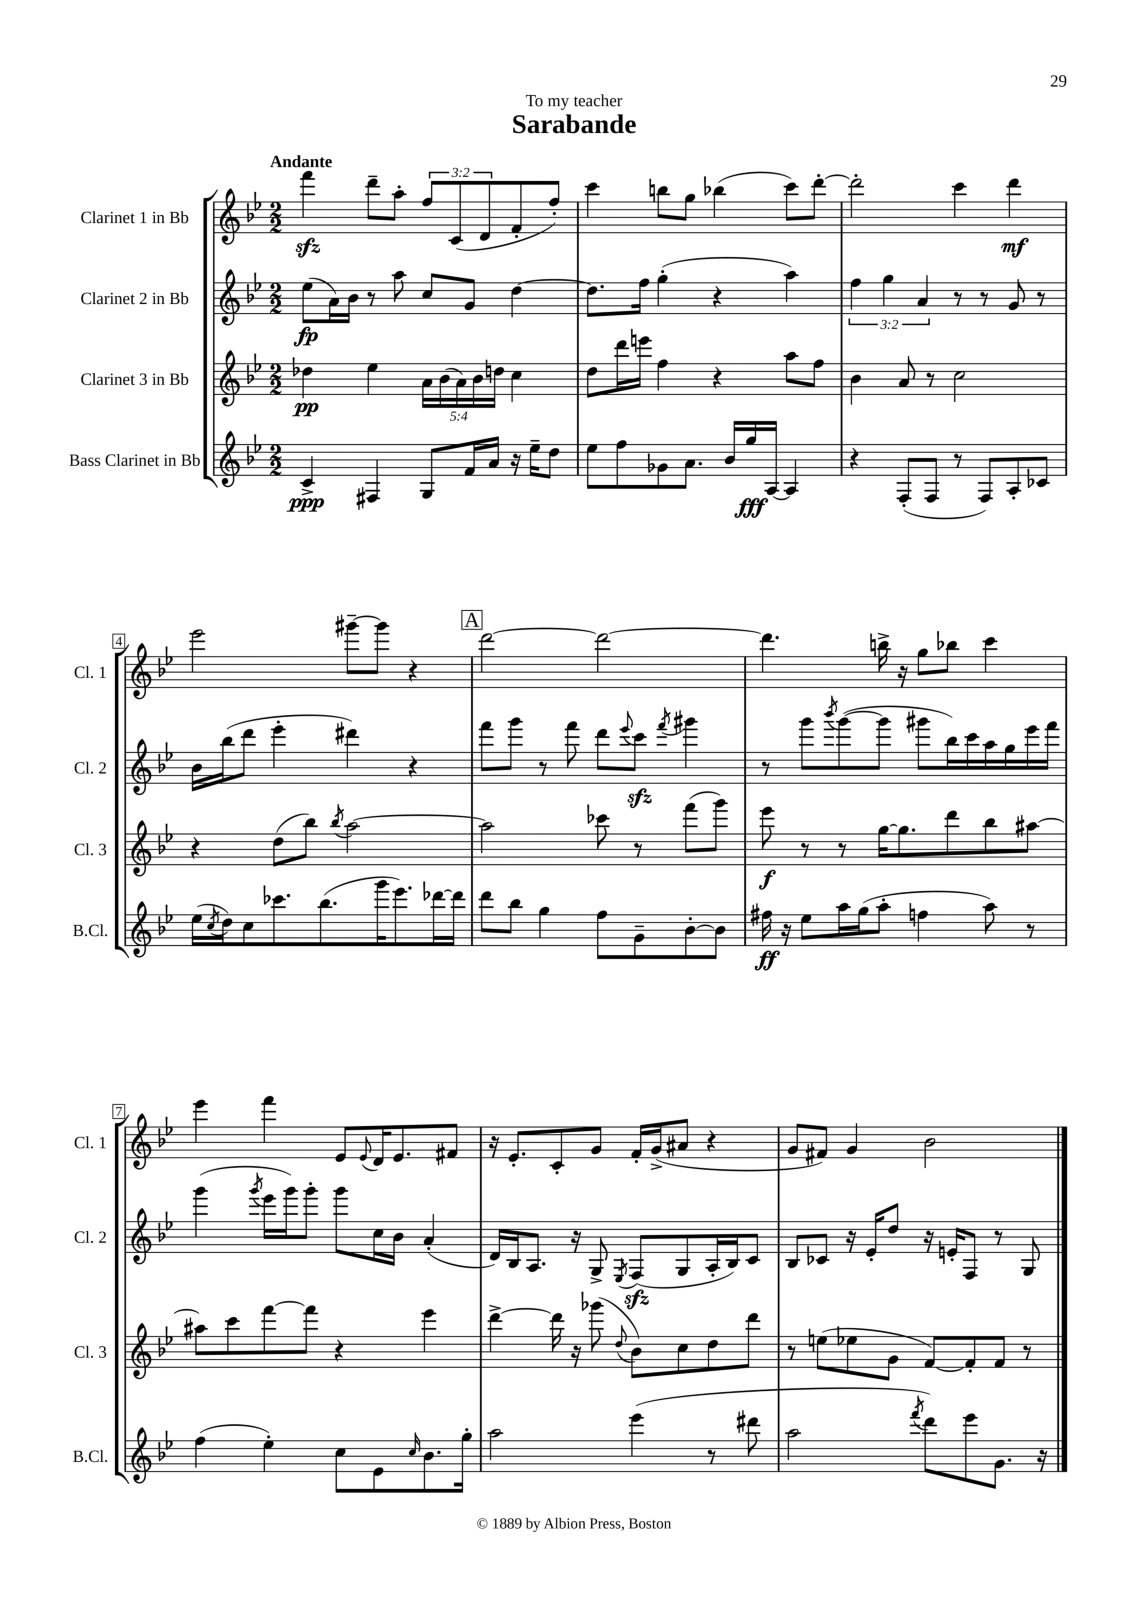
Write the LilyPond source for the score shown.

\header { title = "Sarabande" dedication = "To my teacher" }
<<
\new StaffGroup <<
\new Staff = "s0" \with { instrumentName = "Clarinet 1 in Bb" shortInstrumentName = "Cl. 1" } {
    \clef treble \key bes \major \numericTimeSignature \time 2/2 \override Staff.TupletNumber.text = #tuplet-number::calc-fraction-text \tempo "Andante"
    f'''4\sfz d'''8-- a''8-. \tuplet 3/2 { f''8 c'8( d'8 } f'8-. f''8-.) |
    c'''4 b''8 g''8 bes''4( c'''8) d'''8~-. |
    d'''2-. c'''4 d'''4\mf |
    ees'''2 gis'''8~-- gis'''8 r4 |
    \mark \markup { \box "A" } d'''2~ d'''2~ |
    d'''4. b''16-> r16 g''8 bes''8 c'''4 |
    ees'''4 f'''4 ees'8 \appoggiatura { ees'8 } d'16 ees'8. fis'8 |
    r16 ees'8.-. c'8-. g'8 f'16-. g'16->( ais'8 r4 |
    g'8 fis'8) g'4 bes'2 \bar "|." |
}
\new Staff = "s1" \with { instrumentName = "Clarinet 2 in Bb" shortInstrumentName = "Cl. 2" } {
    \clef treble \key bes \major \numericTimeSignature \time 2/2 \override Staff.TupletNumber.text = #tuplet-number::calc-fraction-text
    ees''8\fp( a'16) bes'16 r8 a''8 c''8 g'8 d''4~ |
    d''8. f''16 g''4-.( r4 a''4) |
    \tuplet 3/2 { f''4 g''4 a'4 } r8 r8 g'8 r8 |
    bes'16 bes''16( d'''8 ees'''4-. dis'''4) r4 |
    \mark \markup { \box "A" } f'''8 g'''8 r8 f'''8 d'''8 \appoggiatura { ees'''8 } c'''8\sfz \acciaccatura { f'''8 } gis'''4 |
    r8 g'''8 \acciaccatura { bes'''8 } g'''8~( g'''8 gis'''8 bes''16) c'''16 a''16 g''16 ees'''16 f'''16 |
    g'''4( \acciaccatura { g'''8 } ees'''16 g'''16) g'''8-. g'''8 c''16 bes'16 a'4-.( |
    d'16) bes16 a8. r16 g8-> \acciaccatura { ees8 } f8\sfz( g8 a16-. bes16) c'8 |
    bes8 ces'8 r16 ees'16-. d''8 r16 e'16-. f8 r8 g8 \bar "|." |
}
\new Staff = "s2" \with { instrumentName = "Clarinet 3 in Bb" shortInstrumentName = "Cl. 3" } {
    \clef treble \key bes \major \numericTimeSignature \time 2/2 \override Staff.TupletNumber.text = #tuplet-number::calc-fraction-text
    des''4\pp ees''4 \tuplet 5/4 { a'16 bes'16( a'16) bes'16 d''16 } c''4 |
    d''8 d'''16 e'''16 f''4 r4 a''8 f''8 |
    bes'4 a'8 r8 c''2 |
    r4 d''8( bes''8) \acciaccatura { bes''8 } a''2~ |
    \mark \markup { \box "A" } a''2 ces'''8 r8 f'''8( g'''8) |
    ees'''8\f r8 r8 g''16~ g''8. d'''8 bes''8 ais''8~ |
    ais''8 c'''8 f'''8~ f'''8 r4 ees'''4 |
    d'''4~-> d'''16 r16 ges'''8( \appoggiatura { d''8 } bes'8) c''8 d''8 d'''8 |
    r8 e''8( ees''8 g'8 f'8~) f'8-. f'8 r8 \bar "|." |
}
\new Staff = "s3" \with { instrumentName = "Bass Clarinet in Bb" shortInstrumentName = "B.Cl." } {
    \clef treble \key bes \major \numericTimeSignature \time 2/2
    c'4->\ppp fis4 g8 f'16 a'16 r16 ees''16-- d''8 |
    ees''8 f''8 ges'8 a'8. bes'16 g''16\fff a16~ a4 |
    r4 f8-.( f8 r8 f8) a8-. ces'8 |
    ees''16( \acciaccatura { c''8 } d''16) c''8 ces'''8. bes''8.( g'''16 ees'''8.) des'''16~ des'''16 |
    \mark \markup { \box "A" } d'''8 bes''8 g''4 f''8 g'8-- bes'8~-. bes'8 |
    fis''16\ff r16 ees''8 a''16 g''16( a''8-. f''4 a''8) r8 |
    f''4( ees''4-.) c''8 ees'8 \grace { c''16 } bes'8. g''16-. |
    a''2 ees'''4( r8 dis'''8 |
    a''2 \acciaccatura { f'''8 } d'''8) ees'''8 g'8. r16 \bar "|." |
}
>>
>>
\layout { \context { \Score \override BarNumber.stencil = #(make-stencil-boxer 0.1 0.3 ly:text-interface::print) } }
